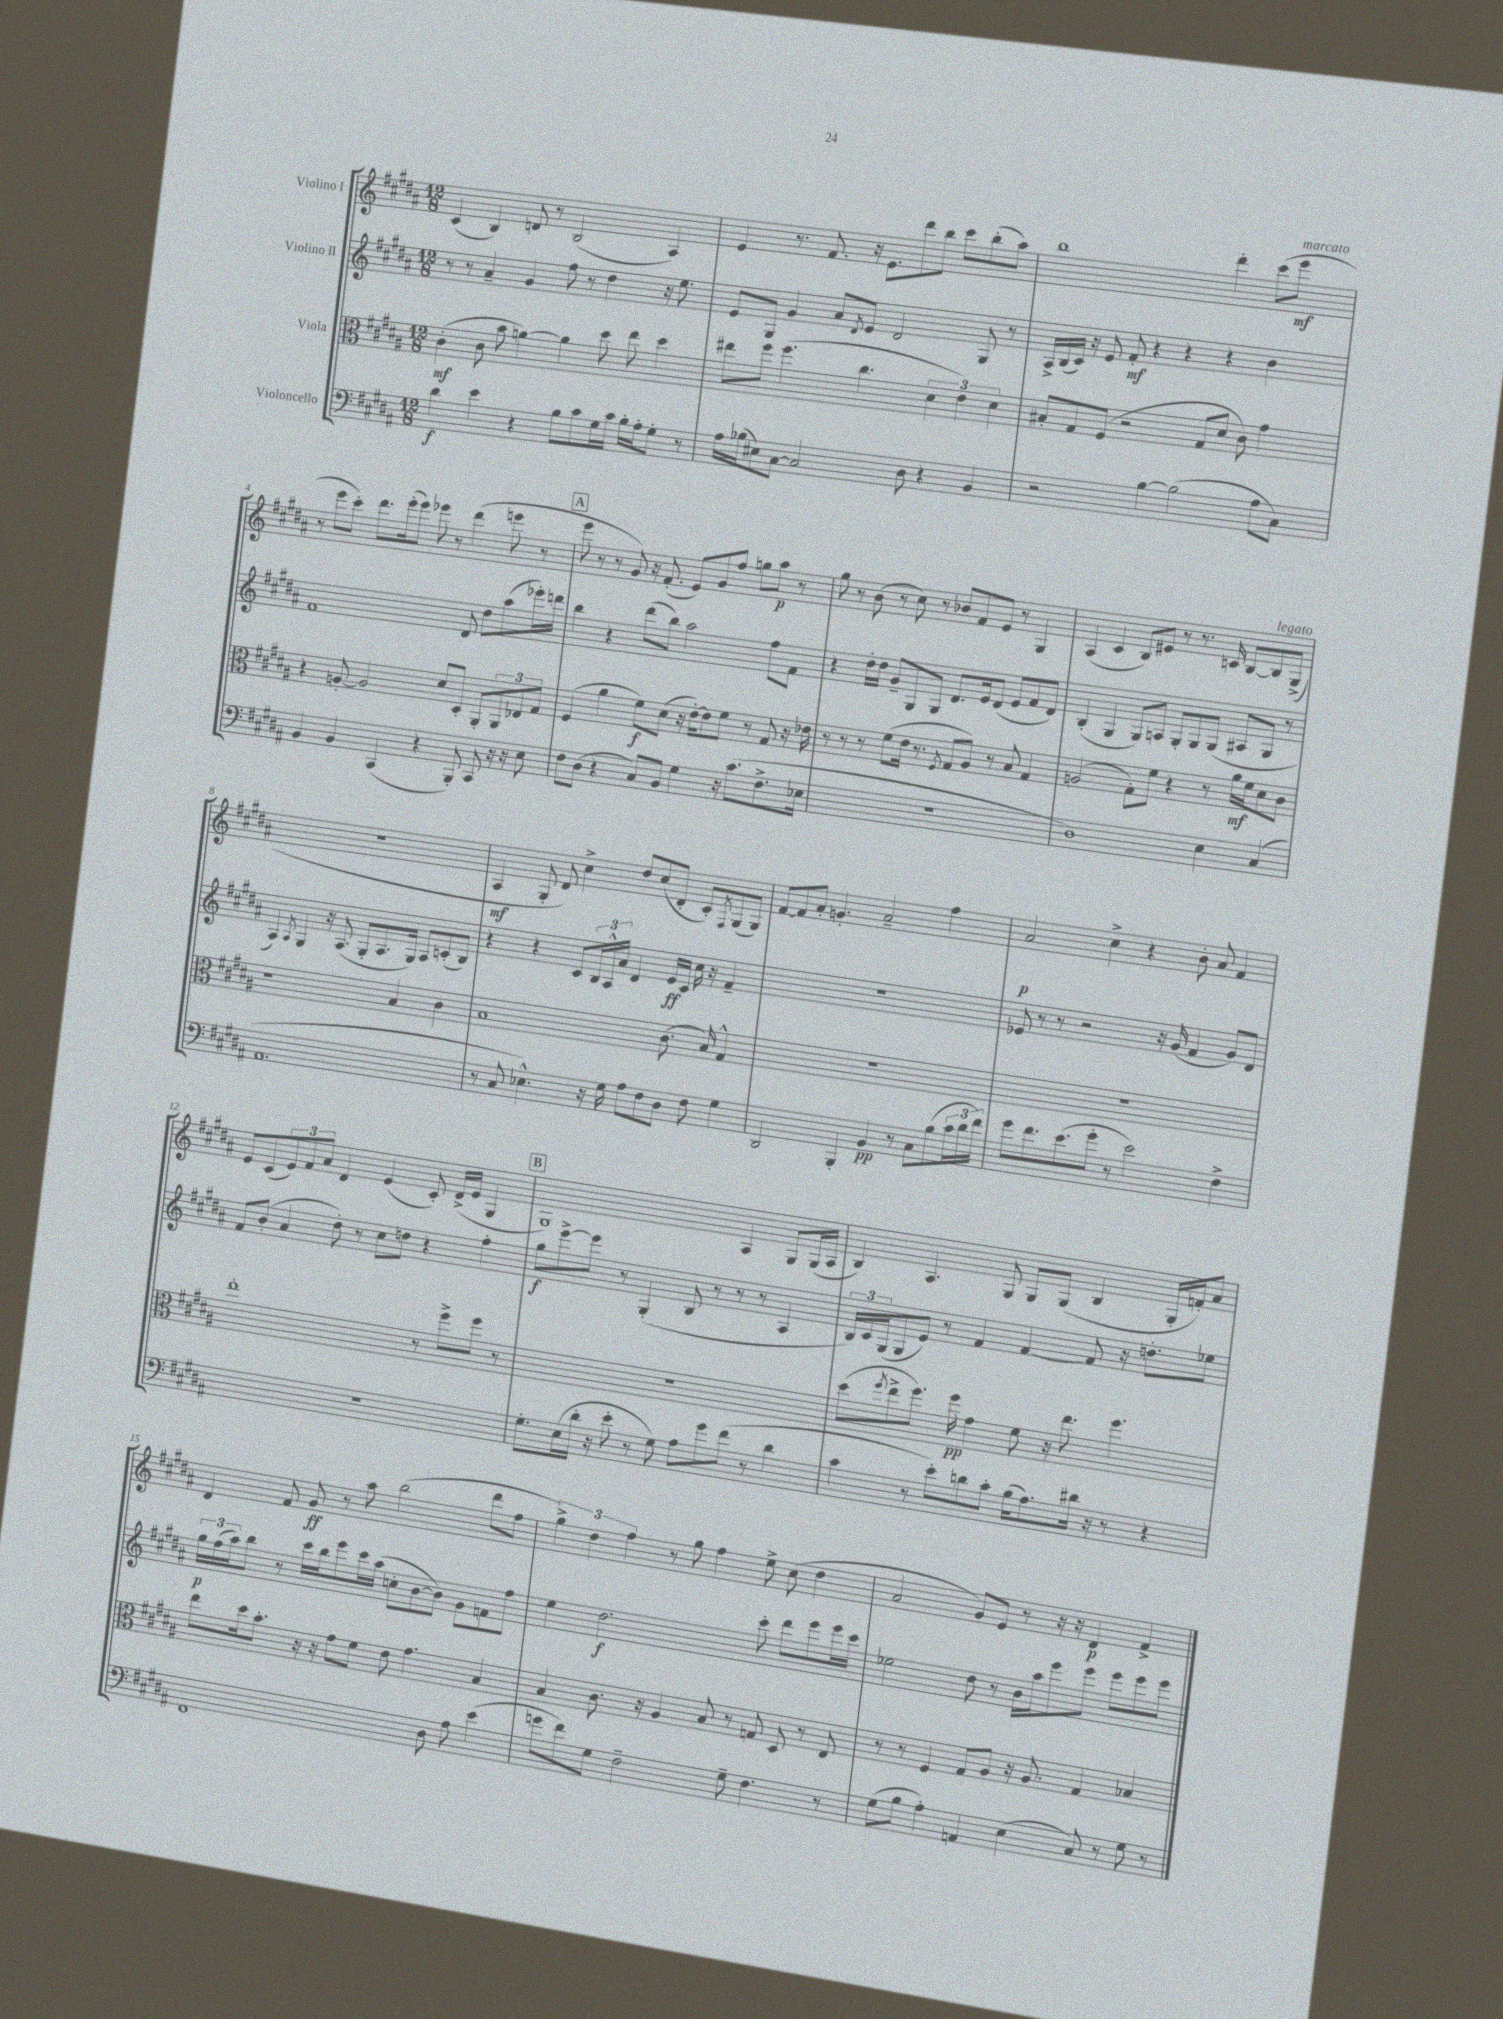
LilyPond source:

<<
\new StaffGroup <<
\new Staff = "s0" \with { instrumentName = "Violino I" } {
    \clef treble \key b \major \numericTimeSignature \time 12/8
    cis'4( b4) d'8 r8 b2( ais4) |
    e'4 r8. fis'8. r16 e'8. dis'''8 b''8 cis'''8 b''8-.( ais''8) |
    b''1 dis'''4-. cis'''8( e'''8\mf^\markup { \italic "marcato" } |
    r8 e'''8 cis'''8-.) dis'''8. e'''16-.( e'''8) ees'''8 r8 dis'''4( e'''8 r8 |
    \mark \markup { \box "A" } e'''8 r8 r8 gis'8) r16 fis'8.-.( e'8) gis'8 fis''8 g''8 ais''8\p r8 |
    gis''8 r8 b'8( r8 cis''8) r8 bes'8 fis'8 e'8 r8 gis4 |
    ais4( cis'4 b8) eis'8 r8 r8. c'16 b8~ b8^\markup { \italic "legato" } gis8->( |
    R1. |
    ais4\mf gis8-. dis'8) cis''4-> dis''8 cis''8( dis'8-. cis'8-.) \acciaccatura { fis8 } gis8( gis8) |
    fis'8~ fis'8 ais'8-. g'4.-. ais'2-- fis''4 |
    ais'2\p cis''4-> r4 b'8-. ais'8 fis'4 |
    e'8 cis'8( \tuplet 3/2 { e'8) fis'8 ais'8 } dis'4 e'4( cis'8-.) dis'16->( e'16 gis4 |
    \mark \markup { \box "B" } gis1) ais4 gis8 gis16( ais16 |
    b4) ais4. gis8 gis8 gis8( b4 gis16-. f'16-.) ais'8 |
    dis'4 fis'8 gis'8\ff r8 ais''8 b''2( dis'''8 fis''8 |
    \tuplet 3/2 { gis''4->) dis''4 fis''4 } r8 gis''8 fis''4 e''8-> cis''8( dis''4 |
    ais'2 gis'8) e'8 r8 r16 r16 dis'4\p fis'4-> \bar "|." |
}
\new Staff = "s1" \with { instrumentName = "Violino II" } {
    \clef treble \key b \major \numericTimeSignature \time 12/8
    r8 r8 ais'4-- gis'4 fis''8 r8 dis''4 r16 e''8. |
    e'8 gis8 gis'4 ais'8 \acciaccatura { dis'8 } e'8 dis'2 gis8 r8 |
    ais16-> b16( cis'16) r16 e'8 fis'8-.\mf r4 r4 r4 b'4 |
    fis'1 dis'8 dis''8 ais''8( ees'''16-.) d'''16 |
    \mark \markup { \box "A" } b''4 r4 dis'''8( b''8) ais''2 fis''8 fis'8 |
    r4 dis''16-. dis''16 gis'8-- gis8 gis8 dis'8. e'16 dis'8( e'8 fis'8 dis'8) |
    b4-.( gis4 gis8) a8 gis8-. gis8 gis8( ais8 gis8 r8 |
    ais4) \acciaccatura { ais8 } gis4 r16 ais8.( gis8-. ais8. gis16) ais8 c'8-.( b8) |
    r4 r4 cis'8 \tuplet 3/2 { b16 ais16-^ ais'16 } dis'4 e'16\ff cis'16 cis''16 r16 fis'4-- |
    R1. |
    ees'8 r8 r8 r2 r16 gis'16( fis'4 gis'8) dis'8 |
    fis'8 b'8-.( ais'4 dis''8-.) r8 cis''8 d''8 r4 fis''4-. |
    \mark \markup { \box "B" } gis''8\f e'''8~-> e'''8 r8 gis4-.( b8 r8 r8 r8 ais4 |
    \tuplet 3/2 { b16) cis'16 gis16( } gis8 e'8) r8 fis'4 fis'4~ fis'8 r16 d''8.-. ees''8 |
    \tuplet 3/2 { gis''16\p fis''16( ais''16) } b''8 r8 cis'''16 b''16 e'''8 cis'''16 ais''16( c''8-. b'8~ b'8) gis'8 f'8 fis''8 |
    e''4 dis''2.\f cis'''8-. dis'''8 e'''8 e'''16 cis'''16 |
    ees''2 dis''8 r8 b'16 ais''16 e'''8 e'''8 e'''8 e'''8 e'''8 \bar "|." |
}
\new Staff = "s2" \with { instrumentName = "Viola" } {
    \clef alto \key b \major \numericTimeSignature \time 12/8
    cis'4-.\mf( cis'8 b'8 a'4~) a'4 dis''8 e''8 dis''4 |
    eis''8 fis''8 fis''4.( cis''4. \tuplet 3/2 { dis'4 e'4) dis'4 } |
    bis8-. gis8 fis8( r2 gis8 dis'8 cis'8) gis'4 |
    r4 a8~-. a2 dis'8 dis8-. ais,8-. \tuplet 3/2 { ais,8 ees8 gis8 } |
    \mark \markup { \box "A" } fis4( ais'4 fis'8\f) dis'8( r16 e'16~-.) e'8 fis'8 r8 gis8 r16 ees'16 |
    r8 r8 r8 fis'8( e'16 r8. \acciaccatura { fis8 } gis8 ais8) r8 b8 gis4 |
    a2( gis8-.) fis'8 r4 r8 ais'16\mf fis'16 dis'8 cis'8 |
    r1 b4 cis'4 |
    b1 cis'8.( b16) gis4-^ |
    R1. |
    R1. |
    e''1-. r8 fis''8-> fis''8 r8 |
    \mark \markup { \box "B" } R1. |
    dis''8( \acciaccatura { fis''8 } e''8-> fis''8.) fis''16\pp gis'4 fis'8 r16 e''8. fis''4. |
    e''8 dis''16 b'8.-. r16 r16 gis'8 fis'8 e'8 gis'4. b4 |
    b4 cis'8. r16 ais4 b8 r8 g8 dis8 r8 e8 |
    r8 r8 fis4 gis8 ais8 r16 ais8. gis4 bes4 \bar "|." |
}
\new Staff = "s3" \with { instrumentName = "Violoncello" } {
    \clef bass \key b \major \numericTimeSignature \time 12/8
    dis'4\f e'4 r4 b8 cis'8 gis16 cis'16 b16-. ais16-. gis8-. r8 |
    ais16 bes16( eis8) cis8~ cis2 dis8 r4 b,4 |
    r2 b4~ b2( ais8 cis8) |
    b,4 b,4 cis,4( r4 b,,8-.) cis,8 r16 r16 e8 |
    \mark \markup { \box "A" } fis8 dis8( r4 cis8) b,8 gis4 r16 cis'8.( fis8.-> ees16 |
    R1. |
    dis1) e4 cis4( |
    ais,1. |
    r8 cis8 ees4.-^) r16 gis16 ais8 fis8 dis8 fis8 gis4 |
    dis,2 b,,4-. b,4\pp r8 cis8 b8( \tuplet 3/2 { cis'16 dis'16 fis'16) } |
    gis'8 fis'8. e'8.( gis'8-. r8 e'2) fis4-> |
    R1. |
    \mark \markup { \box "B" } gis8.-. e16( dis'16-. r16 e'8-. r8 gis8) ais8 gis'8 fis'8( r8 dis'4 |
    cis'4 r8 e'8-.) d'8 cis'8-. b16( ais8.) dis'16 r16 r8 r4 |
    fis,1 dis8 ais8 e'4( |
    g'8 fis'8) gis8 fis2-- gis8-- fis4. r8 |
    gis8( b8 ais4-.) a,4 e4( cis8) r8 gis8 r8 \bar "|." |
}
>>
>>
